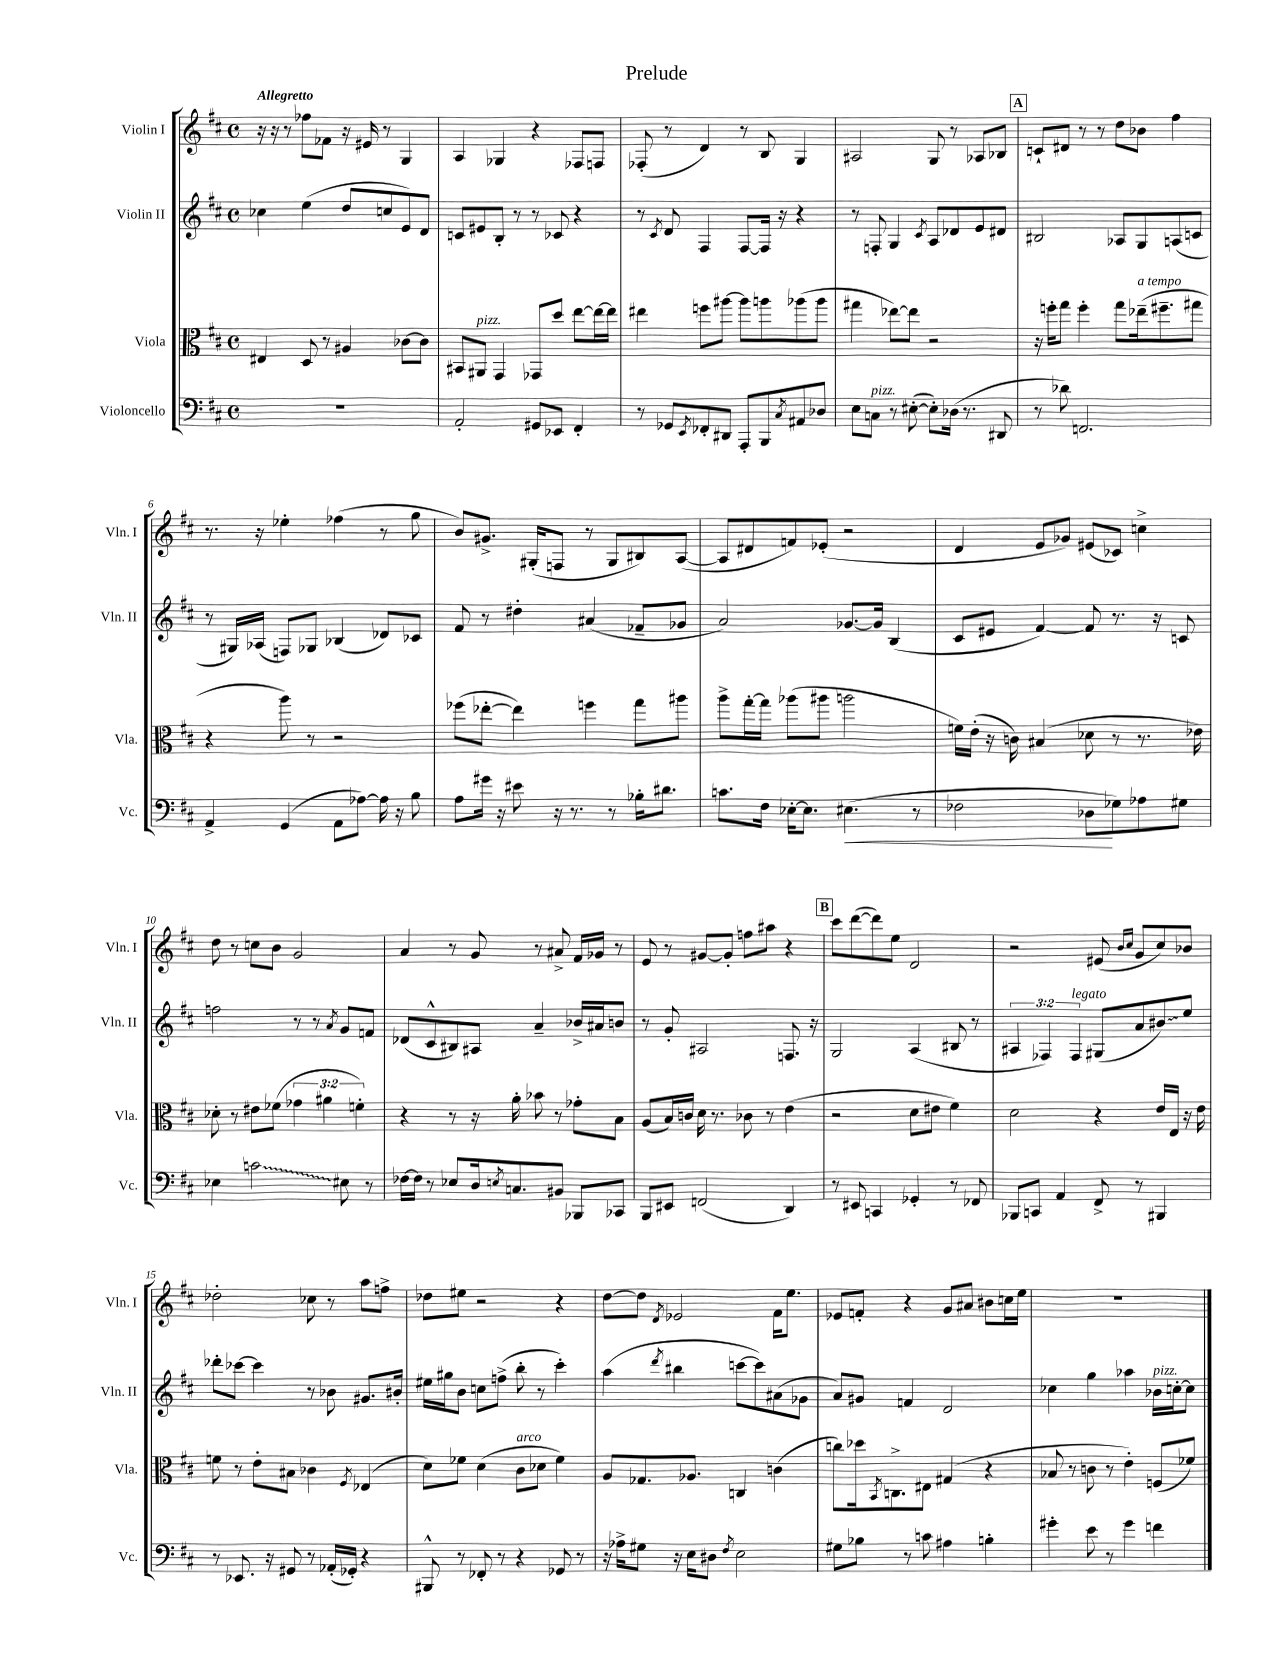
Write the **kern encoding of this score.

**kern	**kern	**kern	**kern
*staff4	*staff3	*staff2	*staff1
*clefF4	*clefC3	*clefG2	*clefG2
*k[f#c#]	*k[f#c#]	*k[f#c#]	*k[f#c#]
*M4/4	*M4/4	*M4/4	*M4/4
*met(c)	*met(c)	*met(c)	*met(c)
1r	4E#	4cc-	16r
.	.	.	16r
.	.	.	8r
.	8D	(4ee	8ff-
.	8r	.	8f-
.	4A#	8dd	16r
.	.	.	16e#
.	.	8cc	8r
.	[8c-	8e)	4G
.	8c-]	8d	.
=	=	=	=
2AA'	8BB#	8c	4A
.	8AA#	8e#	.
.	4GG	8B'	4G-
.	.	8r	.
8GG#	8GG-	8r	4r
8EE-	8dd	8c-	.
4FF#'	[8ee	4r	8F-
.	16ee_	.	8F
.	16ee]	.	.
=	=	=	=
8r	4ee#	8r	(8F-'
.	.	8qc#	.
8GG-	.	8d	8r
8qEE	.	.	.
8FF-'	8ff	4F#	4d)
8DD#	[8aa#	.	.
8AAA'	8aa#]	[8F#	8r
8BBB	8aa	16F#]	8B
.	.	16r	.
8qC#	.	.	.
8AA#	(8aa-	4r	4G
8D-	8aa-	.	.
=	=	=	=
8E	4gg#	8r	2A#
8C	.	8F'	.
8r	[8ee-)	4G	.
([8E#'	8ee-]	.	.
.	.	8qc#	.
8E#'])	2r	8A	8G
(16D-	.	8d-	8r
8.r	.	.	.
.	.	8e	8A-
8DD#	.	8d#	8B-
=	=	=	=
8r	16r	2B#	8c`
.	16ff'	.	.
8d-)	8gg	.	8d#
2.FF	4ff'	.	8r
.	.	.	8r
.	8gg	8A-	8dd
.	(16ee-~	8G	8b-
.	8.ff#~	.	.
.	.	(8A	4ff#
.	8gg#	8c	.
=	=	=	=
4AA^	4r	8r	8.r
.	.	16G#)	.
.	.	(16A-	16r
(4GG	8aa)	8F)	4ee-'
.	8r	8G-	.
8AA	2r	(4B-	(4ff-
[8A-)	.	.	.
16A-]	.	8d-)	8r
16r	.	.	.
8B	.	8c-	8gg
=	=	=	=
8A	(8ff-	8f#	8b)
16g#	[8ee-'	8r	8.g#^
16r	.	.	.
8e#	4ee-])	4dd#'	.
.	.	.	(16G#'
16r	.	.	8F
8.r	.	.	.
.	4ff	(4a#	8r
8r	.	.	8G#
16B-'	8gg	8f-~	8B#)
8.d#	.	.	.
.	8aa#	8g-	([8A
=	=	=	=
8.c	8aa^	2a)	8A]
.	[16gg'	.	8d#
16F#	16gg]	.	.
[16E-'	(8aa-	.	8f)
8.E-]	.	.	.
.	8aa#	.	(8e-'
(4.E#	2aa	[8.g-	2r
.	.	16g-]	.
.	.	(4B	.
8r	.	.	.
=	=	=	=
2F-	16f)	8c#	4d
.	(16e'	.	.
.	16r	8e#	.
.	16c)	.	.
.	(4B#	[4f#)	8e
.	.	.	8g-)
8D-	8d-	8f#]	(8e#
8G-)	8r	8.r	8c-)
8A-	8.r	.	4cc^
.	.	16r	.
8G#	.	8c	.
.	16e-)	.	.
=	=	=	=
4E-	8d-'	2ff	8dd
.	8r	.	8r
2c	8e#	.	8cc
.	(8f-	.	8b
.	6g-	8r	2g
.	.	8r	.
.	6a#	.	.
.	.	8qa	.
8E#	.	8g	.
.	6f')	.	.
8r	.	8f	.
=	=	=	=
[16F-	4r	(8d-	4a
16F-]	.	.	.
8r	.	8c#^^	.
8E-	8r	8B#)	8r
16D	16r	8A#	8g
8qE	.	.	.
8.C	16a'	.	.
.	8b-	4a~	8r
8BB#	8r	.	8a#^
8BBB-	8g-'	16b-^	16f#
.	.	16a#	16g-
8CC-	8B	8b	8r
=	=	=	=
8BBB	(8A	8r	8e
8EE#	16B)	8g'	8r
.	16c	.	.
(2FF	16d	2A#	[8g#
.	8.r	.	.
.	.	.	8g#']
.	8c-	.	8ff
.	8r	.	8aa#
4DD)	(4e	8.F	4r
.	.	16r	.
=	=	=	=
8r	2r	2G	8ccc#
8EE#	.	.	([8ddd
4CC	.	.	8ddd])
.	.	.	8ee
4GG-'	8d	(4A	2d
.	8e#	.	.
8r	4f#)	8B#	.
8FF-	.	8r	.
=	=	=	=
8BBB-	2d	6A#	2r
8CC	.	.	.
.	.	6F-)	.
4AA	.	.	.
.	.	6F-	.
8FF#^	4r	(8G#	(8e#
.	.	.	16qqb
.	.	.	16qqcc#
8r	.	8a	8g
4BBB#	16e	8b#)	8cc#)
.	16E	.	.
.	16r	8ee	8b-
.	16e	.	.
=	=	=	=
8r	8f	8ddd-'	2dd-'
8.EE-	8r	[8ccc-	.
.	8e'	4ccc-]	.
16r	.	.	.
8GG#	8B#	.	.
8r	4c-	8r	8cc-
(16AA-'	.	8b-	8r
16GG-')	.	.	.
.	8qF#	.	.
4r	(4E-	8.g#	8aa
.	.	.	8ff^
.	.	16b#'	.
=	=	=	=
8BBB#^^	8d)	16ee#	8dd-
.	.	16gg#	.
8r	8f-	8b	8ee#
8FF-'	(4d	8cc	2r
8r	.	(8ff^	.
4r	8c#	8bb'	.
.	8d-	8r	.
8GG-	4f-)	4ccc#')	4r
8r	.	.	.
=	=	=	=
16r	8A	(4aa	[8dd
16A-^	.	.	.
8G#	8.G-	.	8dd]
.	.	8qddd	8qd
16r	.	4bb#	2e-
16E	8.A-	.	.
8D#	.	.	.
8qF#	.	.	.
2E	4C	[8ccc	.
.	.	8ccc])	.
.	(4c	(8a#	16f#
.	.	.	8.ee
.	.	8g-	.
=	=	=	=
8G#	8cc)	8a)	8e-
8B-	16dd-	8g#	8f'
.	8qBB	.	.
.	8.C^	.	.
8r	.	4f	4r
8c	8E#	.	.
4A#	(4G#	2d	8g
.	.	.	8a#
4B'	4r	.	8b#
.	.	.	16cc
.	.	.	16ee
=	=	=	=
4g#'	8B-	4cc-	1r
.	8r	.	.
8e	8c	4gg	.
8r	8r	.	.
4g#	4e')	4aa-	.
4f	(8F	16b-	.
.	.	[16cc'	.
.	8f-)	8cc]	.
==	==	==	==
*-	*-	*-	*-
